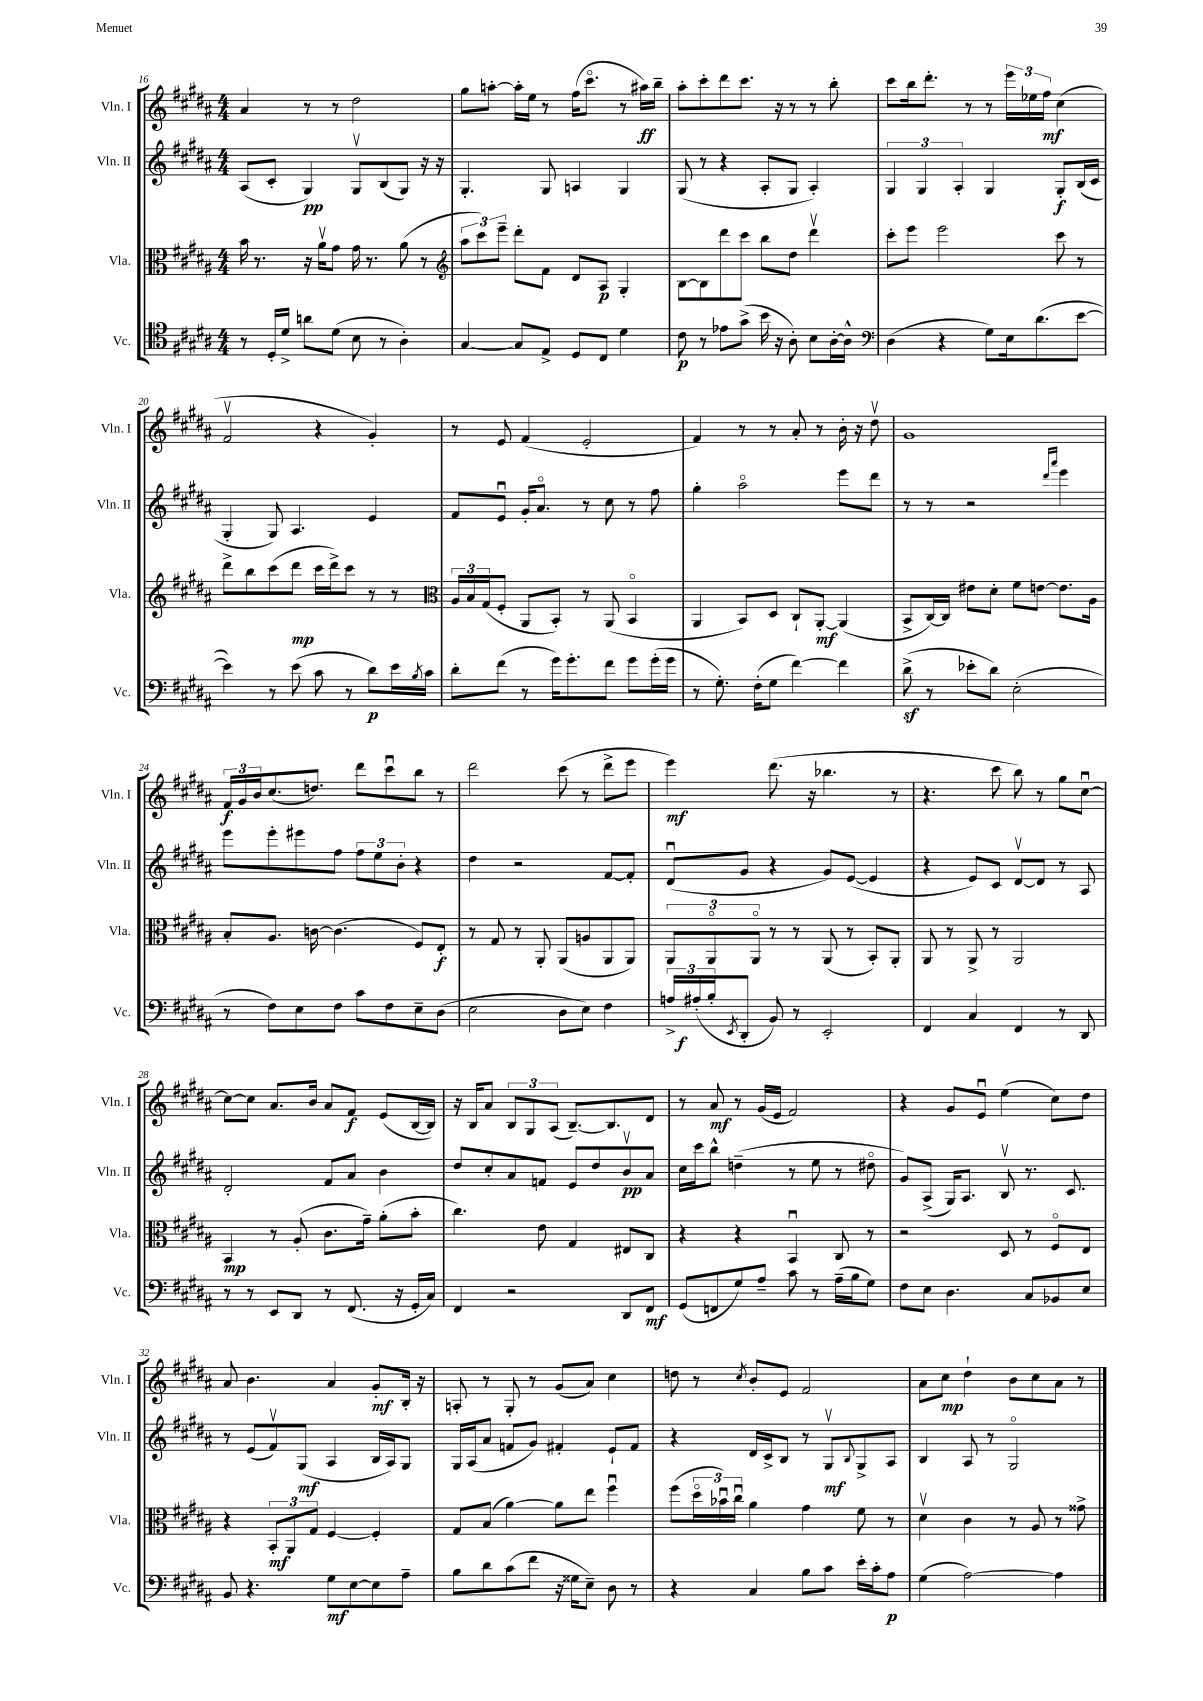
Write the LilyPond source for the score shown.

<<
\new StaffGroup <<
\new Staff = "s0" \with { instrumentName = "Vln. I" shortInstrumentName = "Vln. I" } {
    \clef treble \key b \major \numericTimeSignature \time 4/4
    ais'4 r8 r8 dis''2 |
    gis''8 a''8~-. a''16-. e''16 r8 fis''16( cis'''8.\flageolet r8 ais''16\ff) b''16-- |
    ais''8-. cis'''8-. dis'''8 cis'''8. r16 r8 r8 b''8-. |
    cis'''8 b''16 dis'''8.-. r8 r8 \tuplet 3/2 { e'''16 ees''16 fis''16\mf } cis''4( |
    fis'2\upbow r4 gis'4-.) |
    r8 e'8 fis'4( e'2-. |
    fis'4) r8 r8 ais'8-. r8 b'16-. r16 dis''8\upbow |
    gis'1 |
    \tuplet 3/2 { fis'16\f gis'16 b'16 } cis''8.( d''8.) dis'''8 cis'''8\downbow b''8 r8 |
    dis'''2 cis'''8( r8 dis'''8-> e'''8 |
    e'''4\mf) dis'''8.( r16 bes''4. r8 |
    r4. cis'''8 b''8) r8 gis''8 cis''8~\downbow |
    cis''8~ cis''8 ais'8. b'16 ais'8 fis'8\f e'8( b16~ b16) |
    r16 b16 ais'8 \tuplet 3/2 { b8 gis8 ais8( } b8.~--) b8. dis'8 |
    r8 ais'8\mf r8 gis'16( e'16 fis'2) |
    r4 gis'8 e'8\downbow e''4( cis''8) dis''8 |
    ais'8 b'4. ais'4 gis'8-.\mf b16-. r16 |
    a8-. r8 gis8-. r8 gis'8( ais'8) cis''4 |
    d''8 r8 \acciaccatura { cis''8 } b'8-. e'8 fis'2 |
    ais'8 cis''8\mp dis''4-! b'8 cis''8 ais'8 r8 \bar "|." |
}
\new Staff = "s1" \with { instrumentName = "Vln. II" shortInstrumentName = "Vln. II" } {
    \clef treble \key b \major \numericTimeSignature \time 4/4
    ais8( cis'8-. gis4\pp) gis8\upbow b8( gis8) r16 r16 |
    gis4.-. gis8 a4 gis4 |
    gis8( r8 r4 ais8-. gis8 ais4-.) |
    \tuplet 3/2 { gis4 gis4 ais4-. } gis4 gis8-.\f b16( cis'16 |
    gis4-. gis8) ais4. e'4 |
    fis'8 e'8\downbow gis'16-. ais'8.\flageolet r8 cis''8 r8 fis''8 |
    gis''4-. ais''2\flageolet e'''8 dis'''8 |
    r8 r8 r2 \grace { dis'''16 ais'''16 } e'''4 |
    e'''8 e'''8-. eis'''8 fis''8 \tuplet 3/2 { fis''8 e''8 b'8-. } r4 |
    dis''4 r2 fis'8~ fis'8-. |
    dis'8\downbow( gis'8 r4 gis'8) e'8~( e'4 |
    r4 e'8) cis'8 dis'8~\upbow dis'8 r8 ais8 |
    dis'2-. fis'8 ais'8 b'4 |
    dis''8 cis''8-. ais'8 f'8 e'8 dis''8 b'8\upbow\pp ais'8 |
    cis''16 cis'''16 b''8-^ d''4--( r8 e''8 r8 dis''8\flageolet |
    gis'8) ais8->( gis16) ais8. b8\upbow r8. cis'8. |
    r8 e'8( fis'8\upbow) gis8\mf( ais4 b16 ais16) gis8 |
    gis16 ais16( ais'8 f'8 gis'8) fis'4-. e'8-! fis'8 |
    r4 dis'16 cis'16-> b8 r8 gis8\upbow\mf \appoggiatura { b8 } gis8-> ais8 |
    b4 ais8 r8 gis2\flageolet \bar "|." |
}
\new Staff = "s2" \with { instrumentName = "Vla." shortInstrumentName = "Vla." } {
    \clef alto \key b \major \numericTimeSignature \time 4/4
    b'16 r8. r16 ais'16\upbow gis'8 gis'16 r8. ais'8( r8 |
    \clef treble \tuplet 3/2 { ais''8 cis'''8) e'''8-- } dis'''8-. fis'8 dis'8 ais8\p gis4-. |
    b8~ b8 dis'''8 cis'''8 b''8 dis''8 dis'''4\upbow |
    cis'''8-. e'''8 e'''2 cis'''8 r8 |
    dis'''8-> b''8 cis'''8( dis'''8\mp cis'''16 dis'''16->) cis'''8 r8 r8 |
    \clef alto \tuplet 3/2 { ais16 b16 gis16( } fis8-. ais,8 b,8-.) r8 ais,8( b,4\flageolet |
    ais,4 b,8) dis8 cis8-! ais,8~-.\mf ais,4( |
    b,8-> cis16~) cis16 eis'8 dis'8-. fis'8 e'8~ e'8. ais16 |
    b8-. ais8. c'16~ c'4.( fis8) e8-.\f |
    r8 gis8 r8 ais,8-. ais,8( a8 ais,8 ais,8) |
    \tuplet 3/2 { ais,8 ais,8\flageolet ais,8\flageolet } r8 r8 ais,8( r8 b,8-.) ais,8-. |
    ais,8 r8 ais,8-> r8 ais,2 |
    b,4\mp r8 ais8-.( cis'8. gis'16--) ais'8-.( b'8-. |
    cis''4.) e'8 gis4 eis8 cis8 |
    r4 r4 b,4\downbow cis8 r8 |
    r2 dis8 r8 fis8\flageolet e8 |
    r4 \tuplet 3/2 { b,8-.\mf ais,8 gis8 } fis4~ fis4-. |
    gis8 b8( ais'4~) ais'8 e''8 fis''4\downbow |
    fis''8( \tuplet 3/2 { dis''16\flageolet bes'16\downbow) cis''16\downbow } ais'4 gis'4 fis'8 r8 |
    dis'4\upbow cis'4 r8 ais8 r8 gisis'8-> \bar "|." |
}
\new Staff = "s3" \with { instrumentName = "Vc." shortInstrumentName = "Vc." } {
    \clef tenor \key b \major \numericTimeSignature \time 4/4
    r8 dis16-. dis'16-> a'8 dis'8( b8 r8 ais4-.) |
    gis4~ gis8 e8-> dis8 cis8 dis'4 |
    cis'8\p r8 ees'8 gis'8->( b'16 r16 ais8-.) b8 ais16~-. ais16-^ |
    \clef bass dis4( r4 gis8) e16 dis'8.( e'8~ |
    e'4) r8 e'8( cis'8 r8 dis'8\p) e'16 \acciaccatura { b8 } cis'16 |
    dis'8-. fis'8( r8 gis'16) gis'8.-. fis'8 gis'8 gis'16-.( gis'16 |
    r8 gis8.-.) fis16-.( gis8 fis'4~) fis'4 |
    dis'8->\sf( r8 ees'8-. dis'8) e2-.( |
    r8 fis8) e8 fis8 cis'8 fis8 e8-- dis8( |
    e2 dis8 e8) fis4 |
    \tuplet 3/2 { a16-> ais16-.\f( b16-. } \acciaccatura { e,8 } dis,8-. b,8) r8 e,2-. |
    fis,4 cis4 fis,4 r8 dis,8 |
    r8 r8 e,8 dis,8 r8 fis,8.( r16 gis,16-. cis16) |
    fis,4 r2 dis,8 fis,8\mf |
    gis,8( f,8 gis8) ais8-- cis'8 r8 ais16--( b16 gis8) |
    fis8 e8 dis4. cis8 bes,8 e8 |
    b,8 r4. gis8\mf e8~ e8 ais8-- |
    b8 dis'8 cis'8( fis'8 r16 gisis16 e8--) dis8 r8 |
    r4 cis4 b8 cis'8 e'16-. cis'16-. ais8\p |
    gis4( ais2~) ais4 \bar "|." |
}
>>
>>
\layout { \context { \Score currentBarNumber = #16 } }
